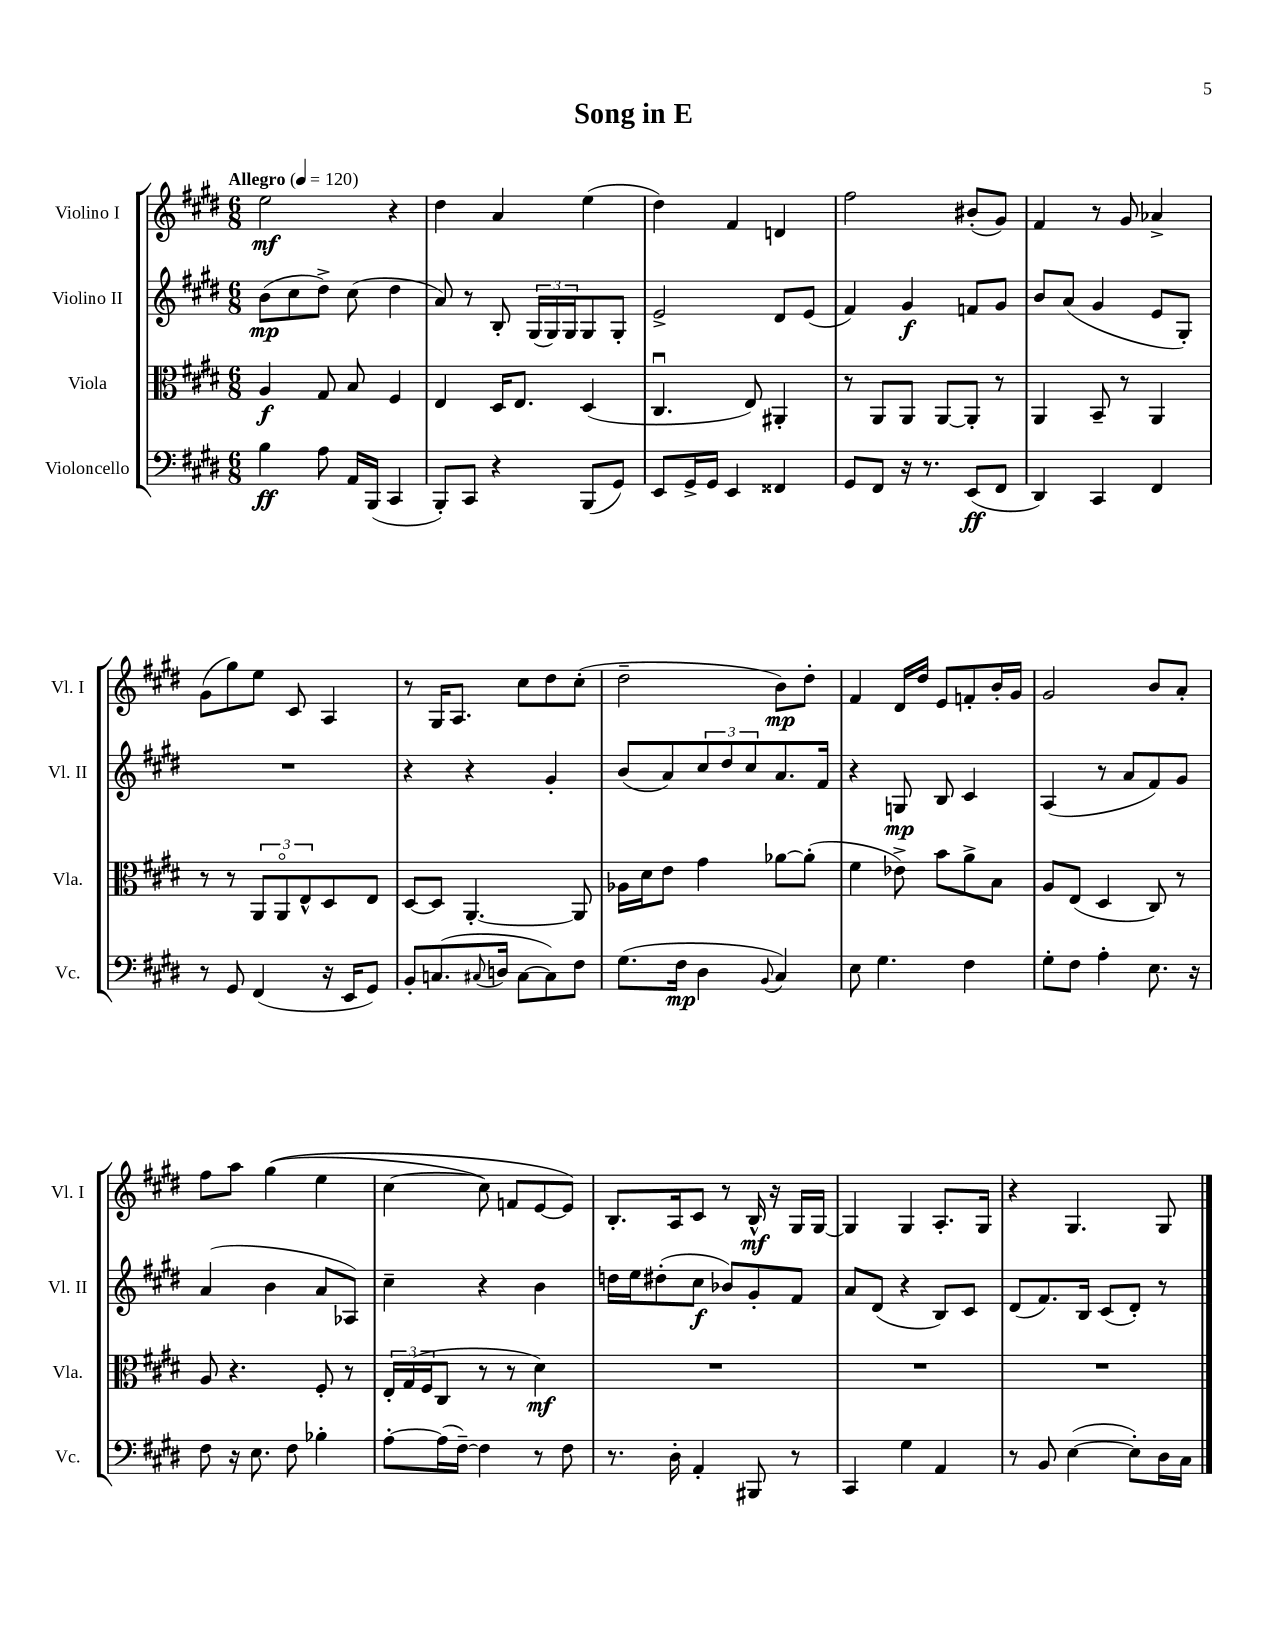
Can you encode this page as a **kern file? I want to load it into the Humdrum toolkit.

**kern	**dynam	**kern	**dynam	**kern	**dynam	**kern	**dynam
*part4	*part4	*part3	*part3	*part2	*part2	*part1	*part1
*staff4	*staff4	*staff3	*staff3	*staff2	*staff2	*staff1	*staff1
*I"Violoncello	*	*I"Viola	*	*I"Violino II	*	*I"Violino I	*
*I'Vc.	*	*I'Vla.	*	*I'Vl. II	*	*I'Vl. I	*
*clefF4	*	*clefC3	*	*clefG2	*	*clefG2	*
*k[f#c#g#d#]	*	*k[f#c#g#d#]	*	*k[f#c#g#d#]	*	*k[f#c#g#d#]	*
*M6/8	*	*M6/8	*	*M6/8	*	*M6/8	*
*MM120	*	*MM120	*	*MM120	*	*MM120	*
=1	=1	=1	=1	=1	=1	=1	=1
!	!	!	!	!	!	!LO:TX:a:B:t=Allegro	!
4B\	ff	4A/	f	(8b\L	mp	2ee\	mf
.	.	.	.	8cc#\	.	.	.
8A\	.	8G#/	.	8dd#^\J)	.	.	.
16AA/LL	.	8B/	.	(8cc#\	.	.	.
(16BBB/JJ	.	.	.	.	.	.	.
4CC#/	.	4F#/	.	4dd#\	.	4r	.
=2	=2	=2	=2	=2	=2	=2	=2
8BBB'/L)	.	4E/	.	8a/)	.	4dd#\	.
8CC#/J	.	.	.	8r	.	.	.
4r	.	16D#/KL	.	8B'/	.	4a/	.
.	.	8.E/J	.	.	.	.	.
.	.	.	.	(24G#/LL	.	.	.
.	.	.	.	24G#/)	.	.	.
.	.	.	.	24G#/J	.	.	.
(8BBB/L	.	(4D#/	.	8G#/	.	(4ee\	.
8GG#/J)	.	.	.	8G#'/J	.	.	.
=3	=3	=3	=3	=3	=3	=3	=3
8EE/L	.	4.C#u/	.	2e^/	.	4dd#\)	.
16GG#^/L	.	.	.	.	.	.	.
16GG#/JJ	.	.	.	.	.	.	.
4EE/	.	.	.	.	.	4f#/	.
.	.	8E/)	.	.	.	.	.
4FF##X/	.	4AA#X'/	.	8d#/L	.	4dn/	.
.	.	.	.	(8e/J	.	.	.
=4	=4	=4	=4	=4	=4	=4	=4
8GG#/L	.	8r	.	4f#/)	.	2ff#\	.
8FF#/J	.	8AA/L	.	.	.	.	.
16r	.	8AA/J	.	4g#/	f	.	.
8.r	.	.	.	.	.	.	.
.	.	[8AA/L	.	.	.	.	.
(8EE/L	ff	8AA'/J]	.	8fn/L	.	(8b#X'/L	.
8FF#/J	.	8r	.	8g#/J	.	8g#/J)	.
=5	=5	=5	=5	=5	=5	=5	=5
4DD#/)	.	4AA/	.	8b/L	.	4f#/	.
.	.	.	.	(8a/J	.	.	.
4CC#/	.	8BB~/	.	4g#/	.	8r	.
.	.	8r	.	.	.	8g#/	.
4FF#/	.	4AA/	.	8e/L	.	4a-X^/	.
.	.	.	.	8G#'/J)	.	.	.
!!LO:LB:g=z
=6	=6	=6	=6	=6	=6	=6	=6
8r	.	8r	.	2.r	.	(8g#\L	.
8GG#/	.	8r	.	.	.	8gg#\)	.
(4FF#/	.	12AA/L	.	.	.	8ee\J	.
.	.	12AA/	.	.	.	.	.
.	.	.	.	.	.	8c#/	.
.	.	12E^^/	.	.	.	.	.
16r	.	8D#/	.	.	.	4A/	.
16EE/KL	.	.	.	.	.	.	.
8GG#/J)	.	8E/J	.	.	.	.	.
=7	=7	=7	=7	=7	=7	=7	=7
8BB'/L	.	[8D#/L	.	4r	.	8r	.
(8.Cn/	.	8D#/J]	.	.	.	16G#/KL	.
.	.	.	.	.	.	8.A/J	.
.	.	[4.AA'/	.	4r	.	.	.
8qqC#X/	.	.	.	.	.	.	.
16Dn/Jk	.	.	.	.	.	.	.
[8C#\L	.	.	.	.	.	8cc#\L	.
8C#\])	.	.	.	4g#'/	.	8dd#\	.
8F#\J	.	8AA/]	.	.	.	(8cc#'\J	.
=8	=8	=8	=8	=8	=8	=8	=8
(8.G#\L	.	16A-X\LL	.	(8b/L	.	2dd#~\	.
.	.	16d#\J	.	.	.	.	.
.	.	8e\J	.	8a/)	.	.	.
16F#\Jk	mp	.	.	.	.	.	.
4D#\	.	4g#\	.	12cc#/	.	.	.
.	.	.	.	12dd#/	.	.	.
.	.	.	.	12cc#/	.	.	.
8qqBB/	.	.	.	.	.	.	.
4C#/)	.	[8a-X\L	.	8.a/	.	8b\L)	mp
.	.	(8a-'\J]	.	.	.	8dd#'\J	.
.	.	.	.	16f#/Jk	.	.	.
=9	=9	=9	=9	=9	=9	=9	=9
8E\	.	4f#\	.	4r	.	4f#/	.
4.G#\	.	.	.	.	.	.	.
.	.	8e-X^\)	.	8Gn/	mp	16d#/LL	.
.	.	.	.	.	.	16dd#/JJ	.
.	.	8b\L	.	8B/	.	8e/L	.
4F#\	.	8a^\	.	4c#/	.	8fn'/	.
.	.	8B\J	.	.	.	16b'/L	.
.	.	.	.	.	.	16g#/JJ	.
=10	=10	=10	=10	=10	=10	=10	=10
8G#'\L	.	8A/L	.	(4A/	.	2g#/	.
8F#\J	.	(8E/J	.	.	.	.	.
4A'\	.	4D#/	.	8r	.	.	.
.	.	.	.	8a/L	.	.	.
8.E\	.	8C#/)	.	8f#/)	.	8b/L	.
.	.	8r	.	8g#/J	.	8a'/J	.
16r	.	.	.	.	.	.	.
!!LO:LB:g=z
=11	=11	=11	=11	=11	=11	=11	=11
8F#\	.	8A/	.	(4a/	.	8ff#\L	.
16r	.	4.r	.	.	.	8aa\J	.
8.E\	.	.	.	.	.	.	.
.	.	.	.	4b\	.	((4gg#\	.
8F#\	.	.	.	.	.	.	.
4B-X'\	.	8F#'/	.	8a/L	.	4ee\	.
.	.	8r	.	8A-X/J)	.	.	.
=12	=12	=12	=12	=12	=12	=12	=12
[8A'\L	.	24E'/LL	.	4cc#~\	.	[4cc#\	.
.	.	(24G#/	.	.	.	.	.
.	.	24F#/J	.	.	.	.	.
(16A\L]	.	8C#/J	.	.	.	.	.
[16F#~\JJ)	.	.	.	.	.	.	.
4F#\]	.	8r	.	4r	.	8cc#\])	.
.	.	8r	.	.	.	8fn/L	.
8r	.	4d#\)	mf	4b\	.	[8e/	.
8F#\	.	.	.	.	.	8e/J])	.
=13	=13	=13	=13	=13	=13	=13	=13
8.r	.	2.r	.	16ddn\LL	.	8.B'/L	.
.	.	.	.	16ee\J	.	.	.
.	.	.	.	(8dd#X'\	.	.	.
16D#'\	.	.	.	.	.	16A/k	.
4AA'/	.	.	.	8cc#\J	f	8c#/J	.
.	.	.	.	8b-X/L)	.	8r	.
8BBB#X/	.	.	.	8g#'/	.	16B^^/	mf
.	.	.	.	.	.	16r	.
8r	.	.	.	8f#/J	.	16G#/LL	.
.	.	.	.	.	.	[16G#/JJ	.
=14	=14	=14	=14	=14	=14	=14	=14
4CC#/	.	2.r	.	8a/L	.	4G#/]	.
.	.	.	.	(8d#/J	.	.	.
4G#\	.	.	.	4r	.	4G#/	.
4AA/	.	.	.	8B/L)	.	8.A'/L	.
.	.	.	.	8c#/J	.	.	.
.	.	.	.	.	.	16G#/Jk	.
=15	=15	=15	=15	=15	=15	=15	=15
8r	.	2.r	.	(8d#/L	.	4r	.
8BB/	.	.	.	8.f#/)	.	.	.
([4E\	.	.	.	.	.	4.G#/	.
.	.	.	.	16B/Jk	.	.	.
.	.	.	.	(8c#/L	.	.	.
8E'\L])	.	.	.	8d#'/J)	.	.	.
16D#\L	.	.	.	8r	.	8G#/	.
16C#\JJ	.	.	.	.	.	.	.
==	==	==	==	==	==	==	==
*-	*-	*-	*-	*-	*-	*-	*-
